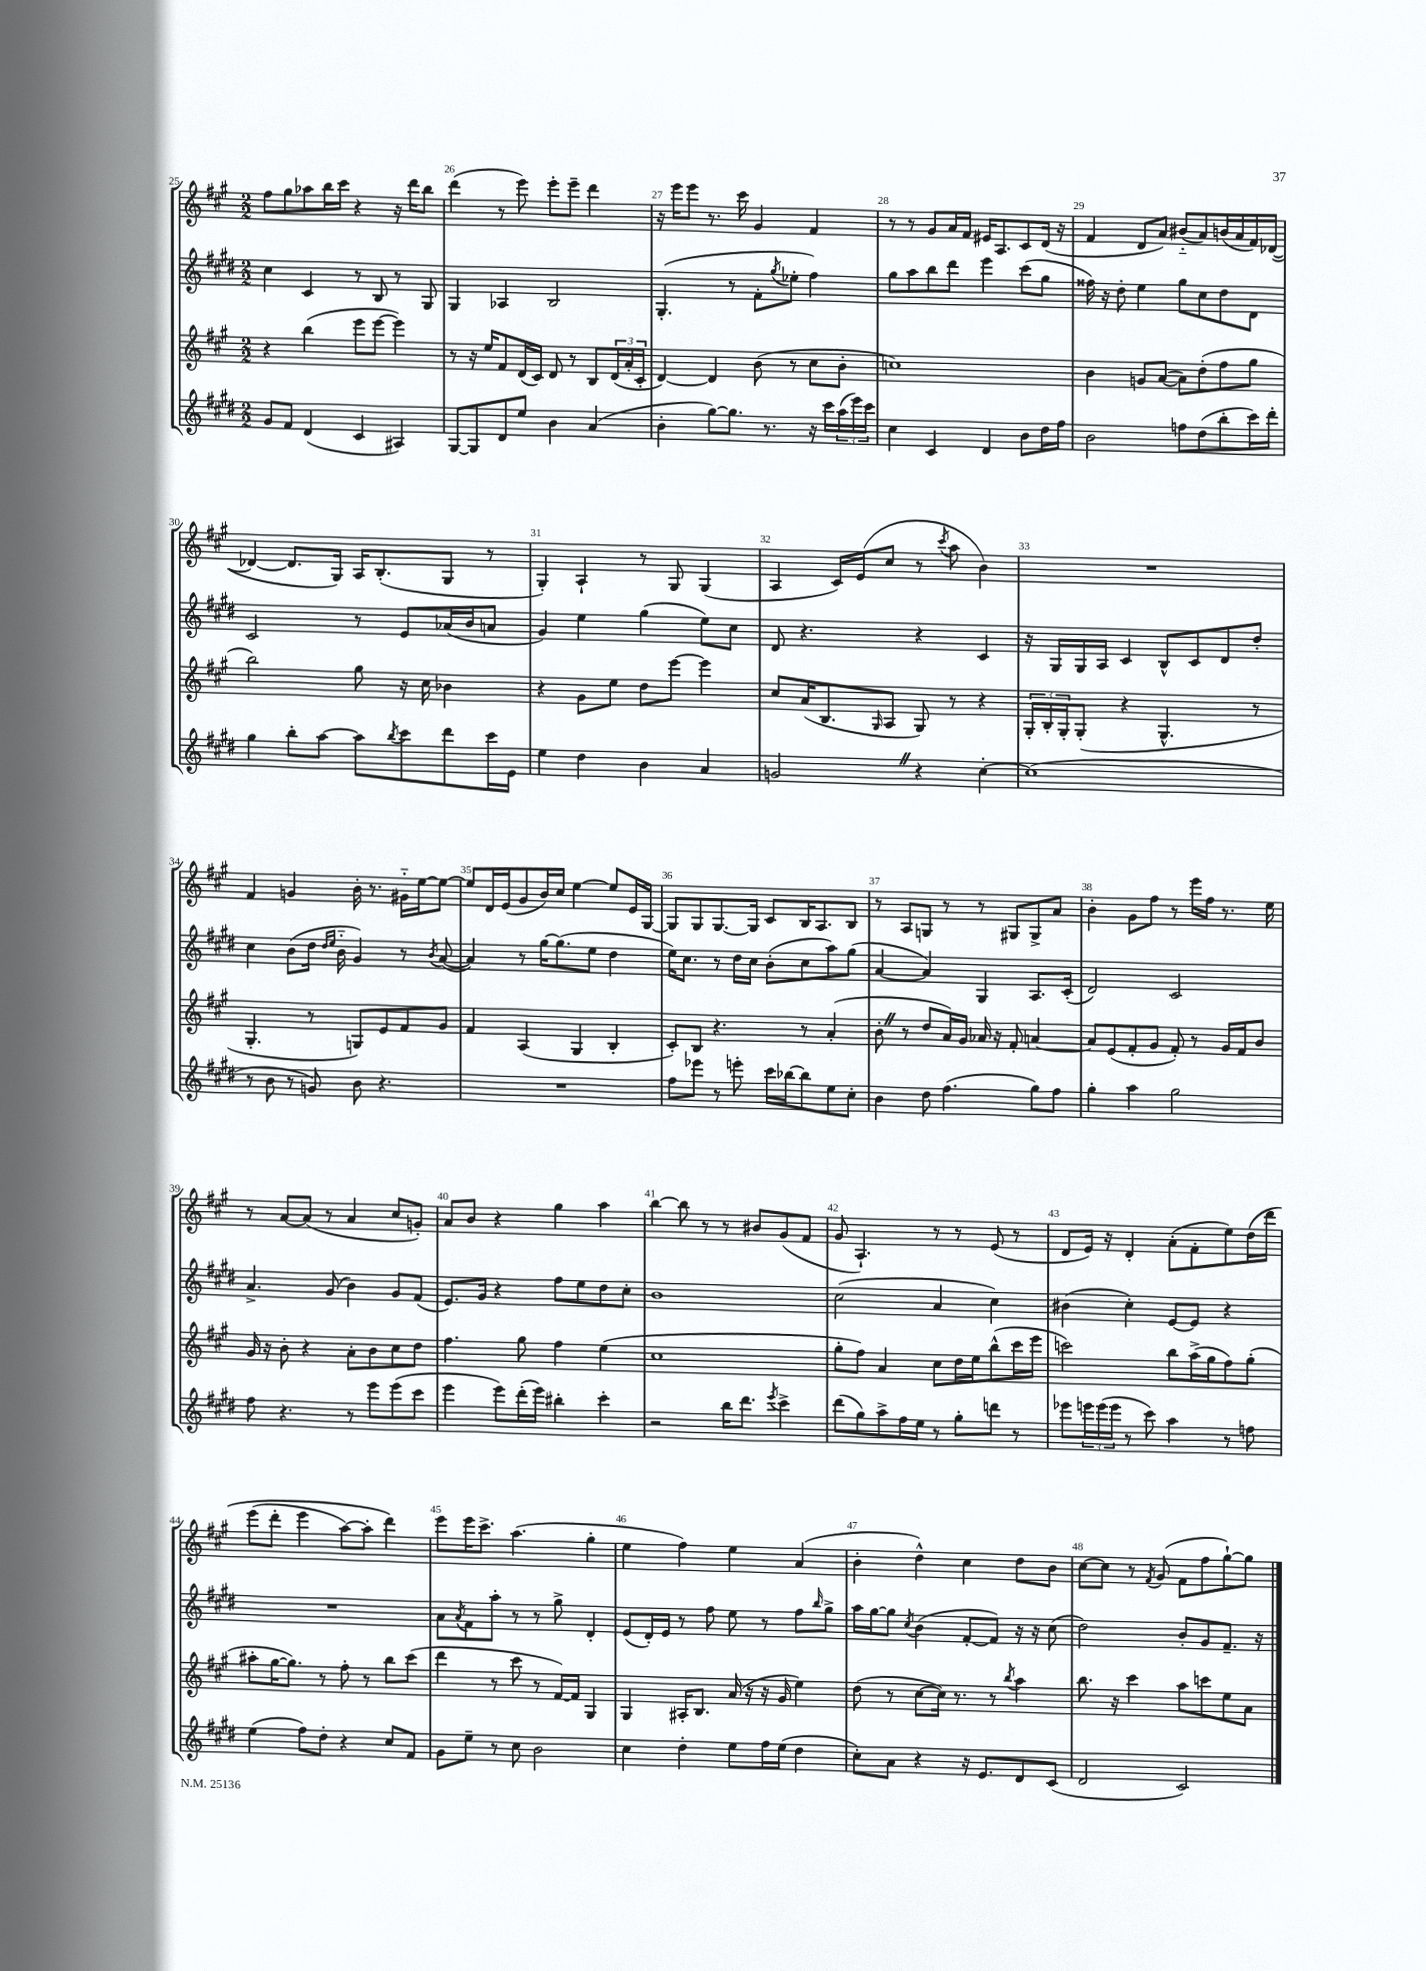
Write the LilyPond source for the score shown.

<<
\new StaffGroup <<
\new Staff = "s0" {
    \clef treble \key a \major \numericTimeSignature \time 2/2
    fis''8 gis''8 aes''8 b''16 cis'''16 r4 r16 d'''16 b''8 |
    d'''4( r8 e'''8) e'''8-. e'''8-- d'''4 |
    r16 e'''16 e'''8 r8. cis'''16 gis'4 fis'4 |
    r8 r8 gis'8 a'16 fis'16 eis'16 a8. cis'8 d'16( r16 |
    fis'4 d'8 a'8) bis'8-_( a'8) b'16( a'16 fis'16) des'16~( |
    des'4~ des'8. gis16) a16 b8.-.( gis8 r8 |
    gis4-.) a4-! r8 gis8 gis4( |
    a4 cis'16) e'16( cis''8 r8 \acciaccatura { cis'''8 } a''8 b'4) |
    R1 |
    fis'4 g'4 b'16-. r8. gis'16-_ e''16~ e''8~ |
    e''8 d'16 e'16( gis'8 b'16) cis''16 e''4~ e''8 e'16 gis16~ |
    gis8 gis8 gis8.~ gis16 cis'8 b16 a8. b8 |
    r8 a8 g8 r8 r8 gis8 gis8-> a'8 |
    b'4-. gis'8 fis''8 r8 e'''16 fis''16 r8. e''16 |
    r8 a'8~ a'8( r8 a'4 cis''8 g'8-.) |
    a'8 b'8 r4 gis''4 a''4 |
    b''4~ b''8 r8 r8 bis'8 gis'8( fis'8 |
    gis'8 a4.-!) r8 r8 e'8( r8 |
    d'8 e'16) r16 d'4-. a'8-.( fis'8-. e''8) d''16\( d'''16 |
    e'''8( d'''8-. e'''4 a''8~) a''8-. d'''4\) |
    e'''8 e'''16 cis'''8.-> a''4.( gis''4-. |
    e''4 fis''4) e''4 a'4( |
    b'4-. d''4-^) cis''4 d''8 b'8 |
    cis''8~ cis''8 r8 \acciaccatura { fis'8 } gis'8( fis'8 fis''8 gis''8~-!) gis''8 \bar "|." |
}
\new Staff = "s1" {
    \clef treble \key e \major \numericTimeSignature \time 2/2
    cis''4 cis'4 r8 b8 r8 gis8 |
    gis4 aes4 b2 |
    gis4.-.( r8 fis'8-. \acciaccatura { gis''8 } ees''8-. fis''4) |
    gis''8 a''8 b''8 dis'''8 e'''4 cis'''8( gis''8 |
    fisis''16) r16 dis''8-. e''4 gis''8 cis''8 dis''8 dis'8 |
    cis'2 r8 e'8 aes'16( b'16 a'8 |
    gis'4) e''4 gis''4( e''8) cis''8 |
    dis'8 r4. r4 cis'4 |
    r16 gis16 gis16 a16 cis'4 b8-^ cis'8 dis'8 dis''8-. |
    cis''4 b'8( dis''16 \grace { dis''16 e''16 } b'16-_ gis'4) r8 \acciaccatura { b'8 } a'8~( |
    a'4) r8 gis''16~ gis''8.( e''8 dis''4 |
    e''16) cis''8. r8 dis''16 cis''16 b'8-.( cis''8 a''8) gis''8( |
    a'4~ a'4) gis4 a8. cis'16-.( |
    dis'2) cis'2 |
    a'4.-> gis'8( b'4) gis'8 fis'8( |
    e'8.) gis'16 r4 fis''8 e''8 dis''8 cis''8-. |
    b'1 |
    cis''2( a'4 cis''4) |
    bis'4( cis''4-.) e'8~ e'8 r4 |
    R1 |
    a'8 \acciaccatura { a'8 } fis'8 a''8-. r8 r8 gis''8-> dis'4-. |
    e'8( dis'16-.) e'16 r8 fis''8 e''8 r8 fis''8 \grace { b''16 } gis''8-> |
    a''16 gis''16~ gis''8 \acciaccatura { cis''8 } b'4( fis'8~-. fis'8) r16 r16 cis''8( |
    dis''2) b'8-. gis'8 fis'8.-- r16 \bar "|." |
}
\new Staff = "s2" {
    \clef treble \key a \major \numericTimeSignature \time 2/2
    r4 b''4( e'''8 e'''8~ e'''4) |
    r8 r16 e''16 fis'8 d'16( cis'16) d'8 r8 b8 \tuplet 3/2 { d'16( a'16-. cis'16-. } |
    d'4~) d'4 b'8( r8 cis''8 b'8-. |
    c''1) |
    b'4 g'8 a'8~( a'8) d''8-.( fis''8 gis''8 |
    b''2) gis''8 r16 cis''16 bes'4 |
    r4 gis'8 e''8 d''8 e'''8~ e'''4 |
    cis''8 a'16( b8. \grace { gis16 } a8 gis8) r8 r4 |
    \tuplet 3/2 { gis16-. b16-. gis16-. } gis8-.( r4 gis4.-^ r8 |
    gis4.-. r8 g8) e'8 fis'8 gis'8 |
    fis'4 a4( gis4 b4-. |
    cis'8-.) b8 r4. r8 a'4-.( |
    b'8-. \once \override BreathingSign.text = \markup { \musicglyph "scripts.caesura.straight" } \breathe r8 d''8 a'16) gis'16 aes'16 r16 fis'8-. a'4~ |
    a'8 e'8( fis'8-. gis'8 fis'8-.) r8 gis'16 fis'16 b'8 |
    gis'16 r16 b'8-. r4 a'8-. b'8 cis''8 d''8 |
    fis''4. gis''8 fis''4 e''4( |
    cis''1 |
    gis''8-. fis''8) a'4 cis''8 d''16 e''16 b''8-^( cis'''16 e'''16 |
    c'''2) b''8 a''16->( gis''16 fis''8) gis''8-.( |
    ais''8-. gis''16~ gis''8.) r8 fis''8-. r8 b''8 cis'''8( |
    d'''4 r8 cis'''8 r8 fis'16~) fis'16 gis4 |
    gis4 ais16-. b8. a'16( r16 r16 gis'16 e''4) |
    d''8( r8 cis''8~ cis''16) r8. r8 \acciaccatura { b''8 } a''4 |
    b''8. r16 cis'''4 a''8 c'''8 e''8 a'8 \bar "|." |
}
\new Staff = "s3" {
    \clef treble \key e \major \numericTimeSignature \time 2/2
    gis'8 fis'8 dis'4( cis'4 ais4) |
    gis8~ gis8 dis'8 e''8 b'4 a'4( |
    b'4-. gis''8~) gis''8. r8. r16 cis'''16 \tuplet 3/2 { a''16( e'''16) cis'''16 } |
    cis''4 cis'4 dis'4 b'8 dis''16 fis''16 |
    b'2 f''8 dis''8( b''8-. cis'''16) dis'''16-. |
    gis''4 b''8-. a''8~ a''8 \acciaccatura { b''8 } cis'''8 dis'''8 cis'''16 e'16 |
    e''4 dis''4 b'4 a'4 |
    g'2 \once \override BreathingSign.text = \markup { \musicglyph "scripts.caesura.straight" } \breathe r4 cis''4~-. |
    cis''1( |
    r8 b'8 r8 g'8) b'8 r4. |
    R1 |
    fis''8 ees'''8 r8 e'''8-. cis'''16 bes''16~ bes''8 e''8 cis''8-. |
    b'4 dis''8 fis''4.( gis''8) fis''8 |
    gis''4-. a''4 gis''2 |
    fis''8 r4. r8 e'''8 e'''8( cis'''8 |
    e'''4 e'''8) dis'''16-.( e'''16) bis''4-. cis'''4-. |
    r2 b''16 dis'''8. \acciaccatura { e'''8 } cis'''4-> |
    dis'''8( gis''8) a''8-> fis''16 e''16 r8 gis''8-. d'''8 r8 |
    ees'''8 \tuplet 3/2 { e'''16 e'''16( e'''16 } r8 cis'''8) a''4 r8 f''8 |
    e''4( fis''8) dis''8-. r4 cis''8 fis'8 |
    gis'8 e''8-- r8 cis''8 b'2 |
    cis''4 dis''4-. e''8 fis''16 e''16( dis''4 |
    cis''8-.) a'8 r4 r16 e'8. dis'8 cis'8( |
    dis'2 cis'2) \bar "|." |
}
>>
>>
\layout { \context { \Score currentBarNumber = #25 \override BarNumber.break-visibility = ##(#f #t #t) barNumberVisibility = #all-bar-numbers-visible } }
